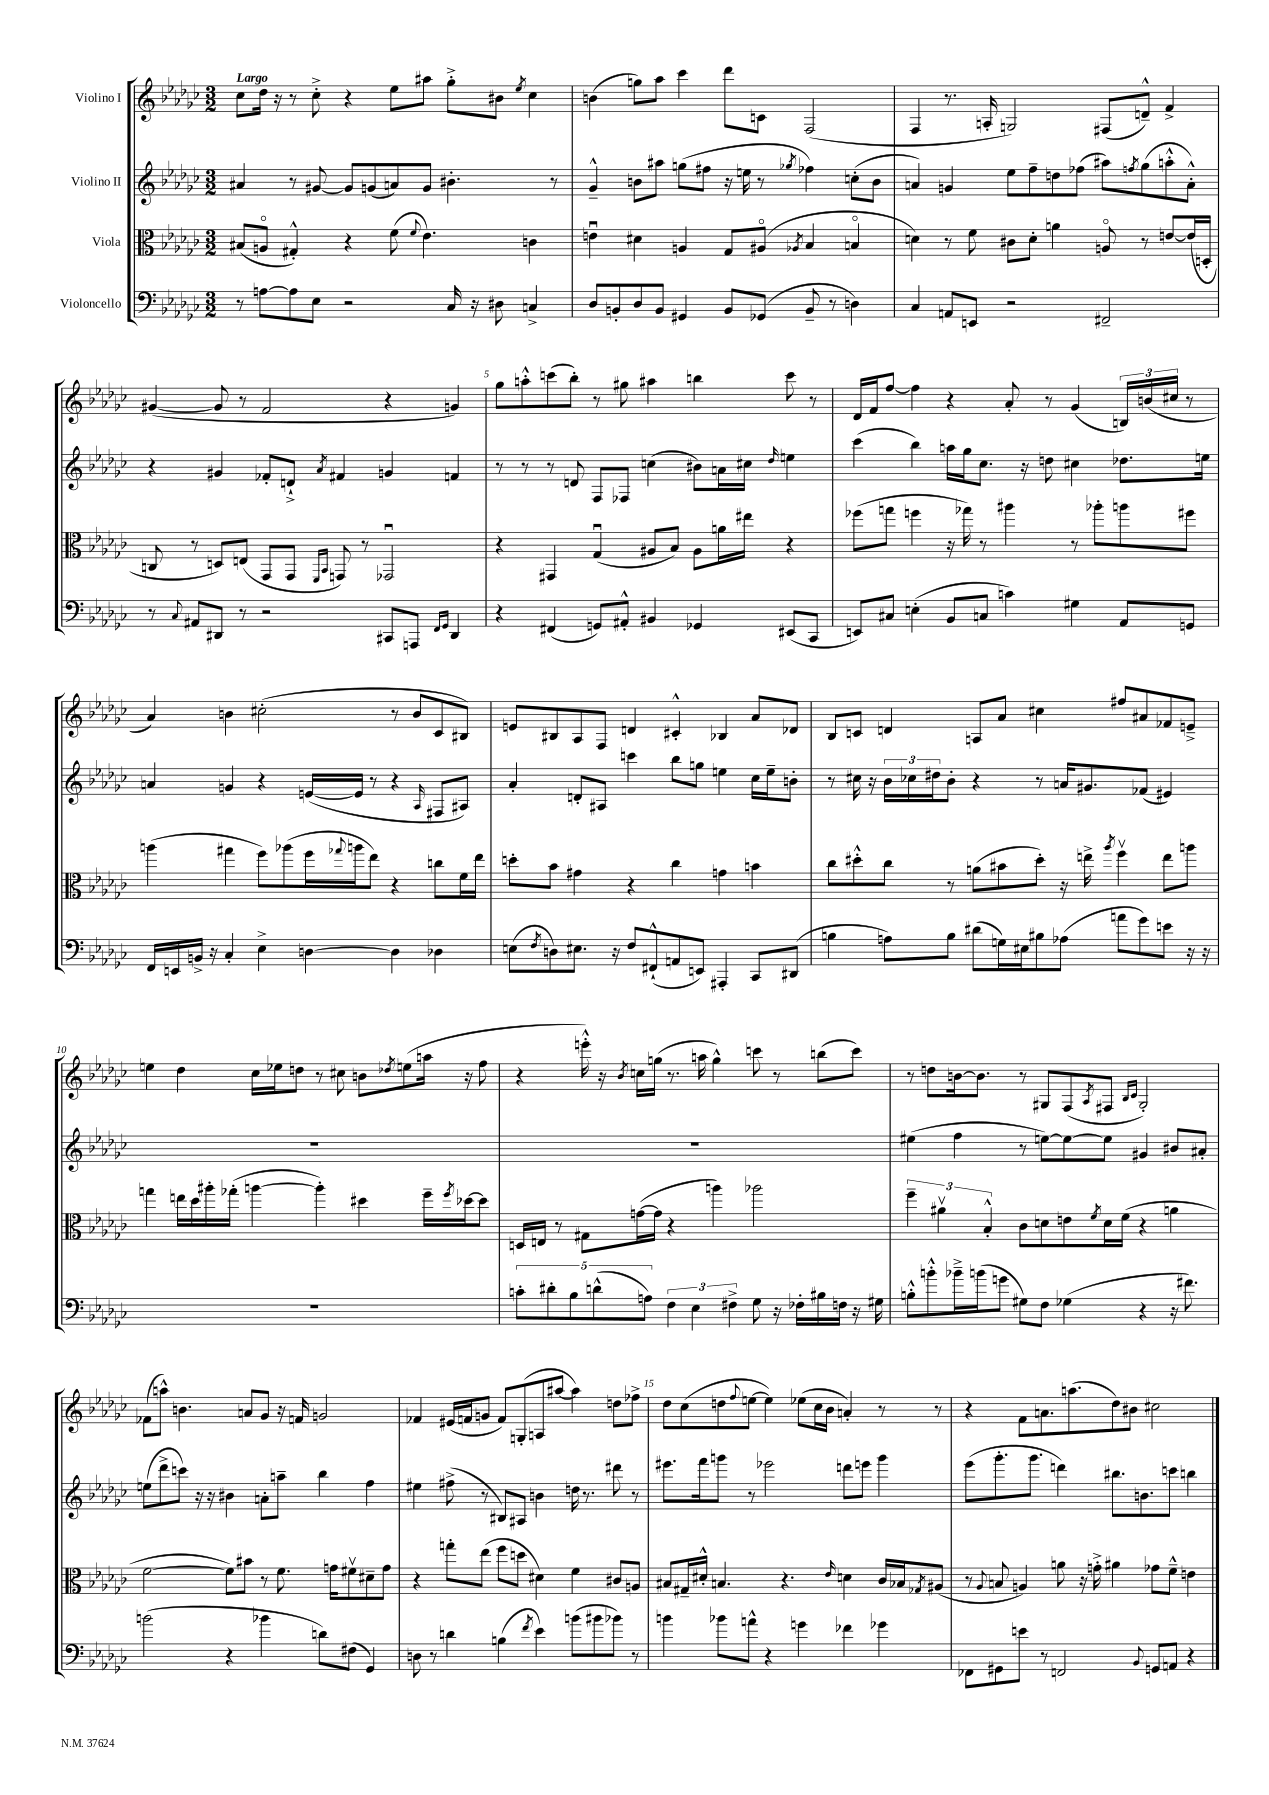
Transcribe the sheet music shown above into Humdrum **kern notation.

**kern	**kern	**kern	**kern
*staff4	*staff3	*staff2	*staff1
*clefF4	*clefC3	*clefG2	*clefG2
*k[b-e-a-d-g-c-]	*k[b-e-a-d-g-c-]	*k[b-e-a-d-g-c-]	*k[b-e-a-d-g-c-]
*M3/2	*M3/2	*M3/2	*M3/2
8r	(8B#	4a#	8cc-
[8A	8Ao	.	16dd-
.	.	.	16r
8A]	4G#'^^)	8r	8r
8E-	.	[8g#	8cc-'^
2r	4r	8g#]	4r
.	.	(8g	.
.	(8f	8a)	8ee-
.	8qqf	.	.
.	4.e-)	8g	8aa#
16C-	.	4.b#'	8gg-'^
16r	.	.	.
8D#	.	.	8b#
.	.	.	8qee-
4C^	4c	.	4cc-
.	.	8r	.
=	=	=	=
8D-	4eu	4g-~^^	(4b
8BB'	.	.	.
8D-	4d#	8b	8gg)
8BB	.	8aa#	8aa-
4GG#	4A	(8gg	4ccc-
.	.	8ff#	.
8BB	8G-	16r	8ddd-
.	.	16ee	.
(8GG-	(8A#o	8r	8c
.	8qA-	8qgg-	.
8BB~	4B-	4ff-)	(2F
8r	.	.	.
4D)	4Bo	(8cc'	.
.	.	8b	.
=	=	=	=
4C-	4d)	4a)	4F
8AA	8r	4g	8.r
8EE	8f	.	.
.	.	.	16A'
2r	8c#	8ee-	2G)
.	8d'	8ff~	.
.	4a	8dd	.
.	.	(8ff-	.
2FF#~	8Ao	8aa#)	(8F#
.	.	8qff	.
.	8r	(8gg-	8d~^^)
.	[8e	8aa'^^	4f^
.	(16e]	8a'^^)	.
.	16D'	.	.
=	=	=	=
8r	8C	4r	([4g#
8qqC-	.	.	.
8AA#	8r	.	.
8DD#	8D)	4g#	8g#]
8r	(8E	.	8r
2r	8GG-	8f-'	2f
.	8GG-	8d`^	.
.	16qqFF	.	.
.	16qqBB-	8qa-	.
.	8GG)	4f#	.
.	8r	.	.
8CC#	2GG-u	4g	4r
8AAA	.	.	.
16qqFF	.	.	.
16qqGG-	.	.	.
4DD#	.	4f	4g)
=	=	=	=
4r	4r	8r	8gg-
.	.	8r	8aa'^^
(4FF#	4GG#	8r	(8ccc
.	.	8d	8bb-')
8GG)	(4G-u	8F	8r
8AA#'^^	.	8F-	8gg#
4BB#	8A#	(4cc	4aa#
.	8B-)	.	.
4GG-	8A#	8b#)	4bb
.	16a	16a	.
.	16ee#	16cc#	.
.	.	16qqdd-	.
(8EE#	4r	4ee	8ccc
8CC-	.	.	8r
=	=	=	=
8EE)	(8ff-	(4ccc-	16d-
.	.	.	16f
8C#	8gg	.	[8ff
(4E'	4ff	4bb-)	4ff]
8BB-	16r	16aa	4r
.	16gg-)	16gg-	.
8C	8r	8.cc-	.
4c)	4aa#	.	8a-'
.	.	16r	.
.	.	8dd	8r
4G#	8r	4cc#	(4g-
.	8aa-'	.	.
8AA-	8aa	8.dd-	24B)
.	.	.	(24b
.	.	.	24cc#
8GG	8ff#	.	8r
.	.	16ee	.
=	=	=	=
16FF	(4aa	4a	4a-)
16EE	.	.	.
16BB^	.	.	.
16r	.	.	.
4C-'	4gg#	4g	4b
4E-^	8ff)	4r	(2cc#'
.	(8aa-	.	.
[4D	16ff	([16e	.
.	8qqgg-	.	.
.	16aa	16e]	.
.	8ee-)	8r	.
4D]	4r	4r	8r
.	.	.	8b
.	.	16qqA-	.
4D-	8cc	8F#	8c-
.	16f	8A#)	8B#)
.	16ee-	.	.
=	=	=	=
(8E	8dd'	4a-'	8e
8qF	.	.	.
8D)	8b-	.	8B#
8.E#	4g#	8d'	8A-
.	.	8A#	8F
16r	.	.	.
8F	4r	4ccc	4d
(8FF#`^^	.	.	.
8AA	4cc-	8bb-	4c#'^^
8EE)	.	8gg	.
4AAA#'	4g	4ee	4B-
8CC-	4b	16cc-	8a-
.	.	16ee~	.
(8DD#	.	8b'	8d-
=	=	=	=
4B	8cc-	8r	8B-
.	8dd#'^^	16cc#	8c
.	.	16r	.
8A)	8cc-	24b-	4d
.	.	24cc-	.
.	.	24dd#	.
8B	8r	8b-'	.
(8d#	(8a	4r	8A
16G)	8b#	.	8a-
16E#	.	.	.
8B#	8dd#')	8r	4cc#
(8A-	16r	16a	.
.	16ee^	8.g#	.
.	8qaa-	.	.
8a	4ffv	.	8ff#
8g-)	.	(8f-	8a#
8e	8ee	4e#)	8f-
16r	8aa	.	8e~^
16r	.	.	.
=	=	=	=
1.r	4gg	1.r	4ee
.	16ee	.	4dd-
.	16dd-	.	.
.	16aa#'	.	.
.	(16gg-'	.	.
.	[4aa	.	16cc-
.	.	.	16ee-
.	.	.	8dd
.	4aa'])	.	8r
.	.	.	8cc#
.	4dd#	.	8b
.	.	.	8qdd-
.	.	.	(8ee
.	16ff~	.	16aa
.	8qff	.	.
.	[16dd-	.	16r
.	8dd-]	.	8ff
=	=	=	=
10c'	16D	1.r	4r
.	16E	.	.
10d#'	.	.	.
.	8r	.	.
10B-	.	.	.
.	8G#	.	16eee'^^)
(10d^^	.	.	.
.	.	.	16r
.	.	.	8qb-
.	([16g	.	16cc
10A)	.	.	.
.	16g]	.	(16gg
6F	4r	.	8.r
6E-	.	.	.
.	.	.	16aa
.	4aa)	.	4gg^^)
6F#^	.	.	.
8G-	2aa-	.	8ccc
16r	.	.	8r
16F-'	.	.	.
16B#	.	.	(8bb
16F	.	.	.
16r	.	.	8ccc)
16G#	.	.	.
=	=	=	=
8B'^^	6ff~	(4ee#	8r
8b'^^	.	.	8dd
.	6a#v	.	.
16b-~^	.	4ff	[16b
(16b	.	.	8.b]
.	6B-'^^	.	.
8g	.	.	.
8G#)	8c-	8r	8r
8F	8d	[8ee)	8G#
(4G-	8e	8ee_	(8F
.	8qf	.	8qA-
.	16d	8ee]	8F#
.	(16f	.	.
.	.	.	16qqB-
.	.	.	16qqc-
4r	4r	4g#	2G#')
16r	4a	8b#	.
8.f#)	.	.	.
.	.	8a#'	.
=	=	=	=
(2b	[2f	(8ee	(8f-
.	.	8ddd-^	8aa^^)
.	.	8ccc)	4.b
.	.	16r	.
.	.	16r	.
4r	8f])	4b#	.
.	8b#	.	8a
4b-	8r	8a'	8g-
.	8.f	8aa~	16r
.	.	.	16f
8d)	.	4bb-	2g
.	16g	.	.
(8F#	8f#v	.	.
4GG-)	8d#~	4ff	.
.	8g	.	.
=	=	=	=
8D	4r	4ee#	4f-
8r	.	.	.
4d	8gg'	(8ff#^	(16e#
.	.	.	16f
.	(8ee-	8r	8g
(4B	8ff	8B#)	8f)
.	8dd	8A#	(8G'
8qf	.	.	.
4e-)	4d#)	4b	8A
.	.	.	[8aa#
(8b	4f	16dd	4aa#])
.	.	8.r	.
8b#	.	.	.
8b-)	8c#	8ddd#	8dd
8r	8A	8r	8ff-^
=	=	=	=
4b	8B#	8.eee#	8dd-
.	16G#~	.	(8cc-
.	16d#'^^	16fff	.
8b-	4.B	8ggg	8dd
.	.	.	8qqff
8a^^	.	8r	[8ee
4r	.	2eee-	4ee])
.	4.r	.	.
4g	.	.	(8ee-
.	.	.	16cc-
.	.	.	16b-
.	16qqe-	.	.
4f-	4d	8ddd	4a')
.	.	8eee	.
4g-	16c-	4ggg	8r
.	16B-	.	.
.	8qG-	.	.
.	(8A#	.	8r
=	=	=	=
8FF-	8r	(8eee-	4r
.	8qqA-	.	.
8GG#	8B	8.ggg-'	.
8e	4A)	.	8f
.	.	8.ggg-	.
8r	.	.	8.a
2FF	8a	4ddd)	.
.	.	.	(8.aa
.	16r	.	.
.	16g'^	.	.
.	4a#	8.bb#	8dd-)
.	.	.	8b#
.	.	8.b	.
8qqBB-	.	.	.
8GG	8g-	.	2cc#
8AA	8f~^^	8ccc	.
4r	4e	4bb	.
==	==	==	==
*-	*-	*-	*-
